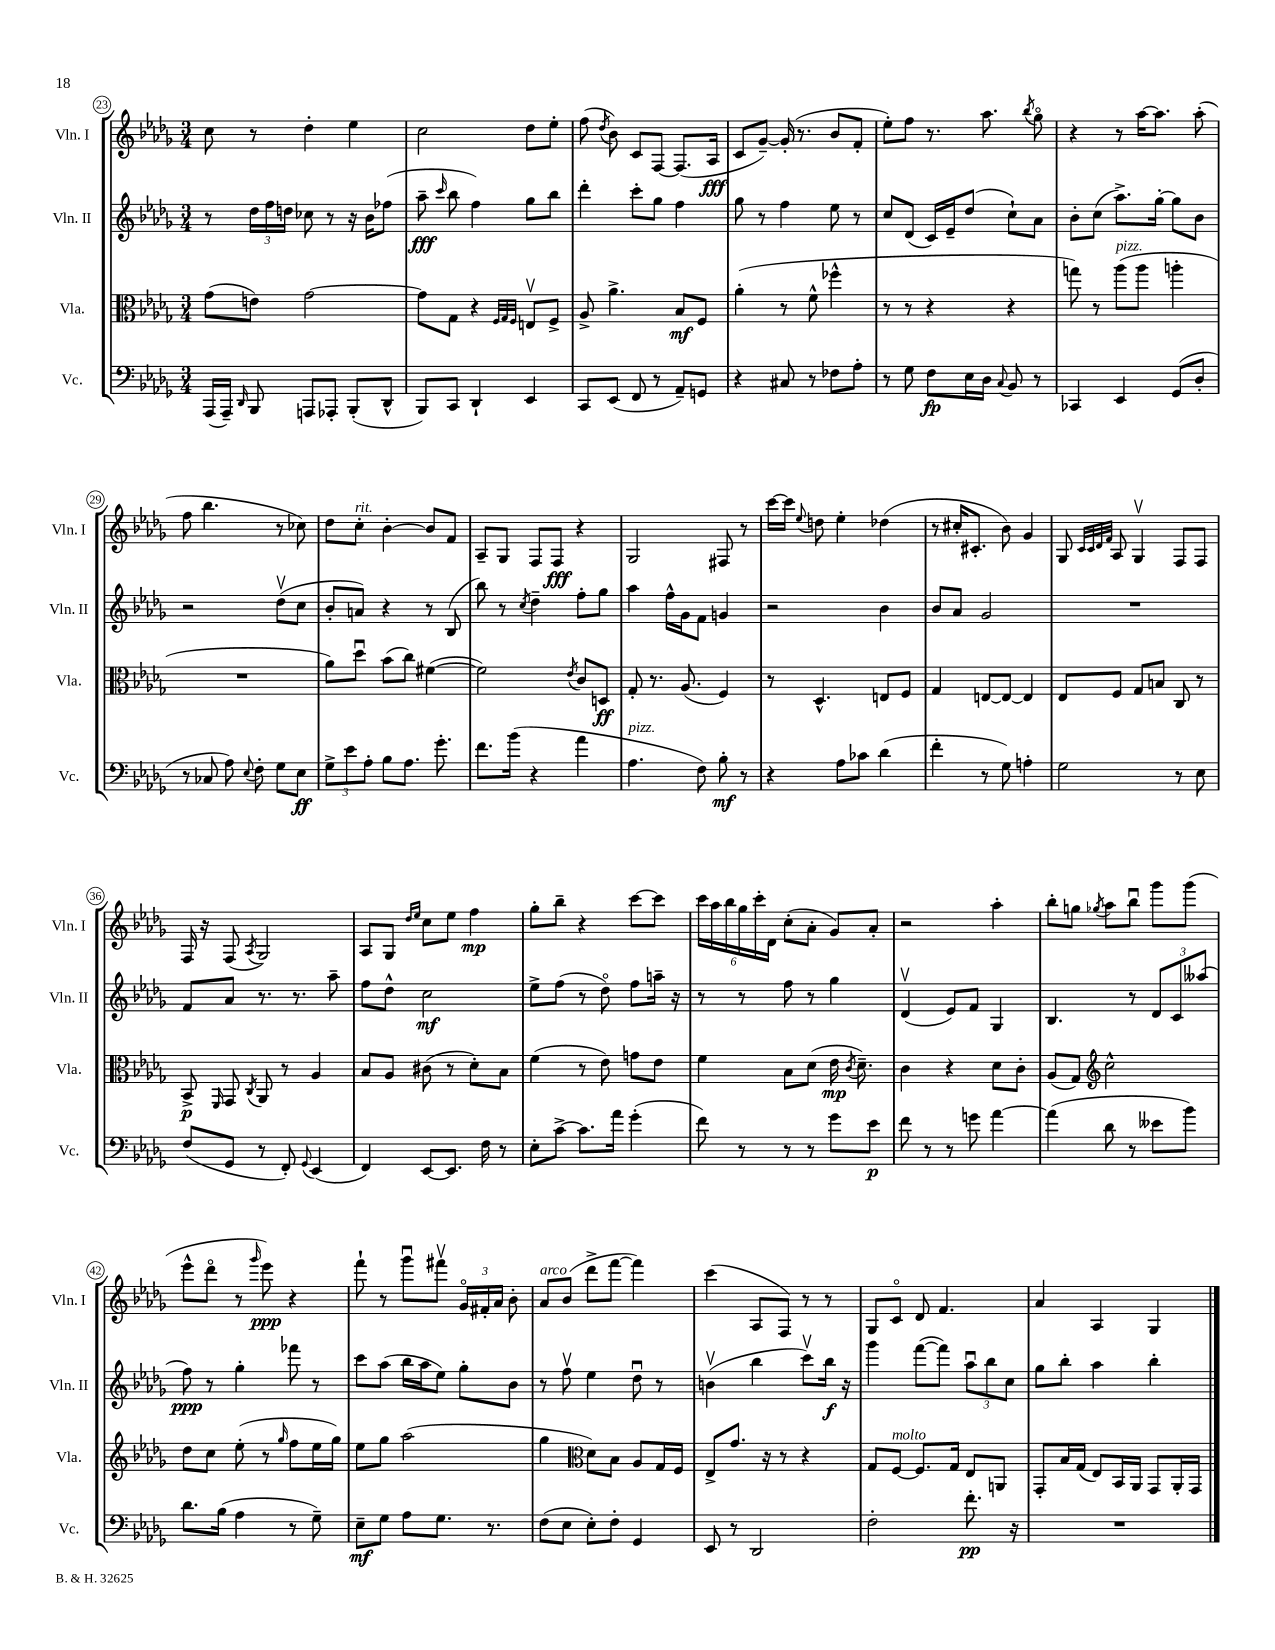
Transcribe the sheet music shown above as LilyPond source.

<<
\new StaffGroup <<
\new Staff = "s0" \with { instrumentName = "Vln. I" shortInstrumentName = "Vln. I" } {
    \clef treble \key des \major \numericTimeSignature \time 3/4
    \autoBeamOff c''8 r8 des''4-. ees''4 |
    c''2 des''8[ ees''8]-. |
    f''8( \acciaccatura { des''8 } bes'8) c'8[ f8]~ f8.[( aes16]\fff |
    c'8[ ges'8]~--) ges'16-.( r8. bes'8[ f'8]-. |
    ees''8[-.) f''8] r8. aes''8. \acciaccatura { bes''8 } ges''8\flageolet |
    r4 r8 aes''16[~ aes''8.] aes''8-.( |
    f''8 bes''4. r8 ces''8) |
    des''8[ c''8]-.^\markup { \italic "rit." } bes'4~-. bes'8[ f'8] |
    aes8[-- ges8] f8[ f8]\fff r4 |
    ges2 fis8 r8 |
    c'''16[~ c'''16] \appoggiatura { ees''8 } d''8 ees''4-. des''4( |
    r8 cis''16[-. cis'8.]-. bes'8) ges'4 |
    ges8 \grace { c'32[ c'32 des'32 f'32] } aes8 ges4\upbow f8[ f8] |
    f16 r16 f8( \acciaccatura { aes8 } ges2) |
    aes8[ ges8] \grace { des''16[ ees''16] } c''8[ ees''8] f''4\mp |
    ges''8[-. bes''8]-- r4 c'''8[~ c'''8] |
    \tuplet 6/4 { c'''16[ aes''16 bes''16 ges''16 c'''16-. des'16] } c''8[-.( aes'8]-. ges'8[) aes'8]-. |
    r2 aes''4-. |
    bes''8[-. g''8] \acciaccatura { ges''8 } aes''8[ bes''8]\downbow ges'''8[ ges'''8]( |
    ees'''8[-^ des'''8]\flageolet r8 \grace { ges'''16 } ees'''8\ppp) r4 |
    f'''8-! r8 ges'''8[\downbow fis'''8]\upbow \tuplet 3/2 { ges'16[\flageolet fis'16-. aes'16] } bes'8-. |
    aes'8[^\markup { \italic "arco" } bes'8]( des'''8[-> f'''8]~ f'''4) |
    c'''4( aes8[ f8]) r8 r8 |
    ges8[ c'8]\flageolet des'8 f'4. |
    aes'4 aes4 ges4 \bar "|." |
}
\new Staff = "s1" \with { instrumentName = "Vln. II" shortInstrumentName = "Vln. II" } {
    \clef treble \key des \major \numericTimeSignature \time 3/4
    \autoBeamOff r8 \tuplet 3/2 { des''16[ f''16 d''16] } ces''8 r8 r16 bes'16[ fes''8]( |
    aes''8--\fff \grace { c'''16 } bes''8 f''4) ges''8[ bes''8] |
    des'''4-. c'''8[-. ges''8] f''4 |
    ges''8 r8 f''4 ees''8 r8 |
    c''8[ des'8]( c'16[) ees'16-- des''8]( c''8[-!) aes'8] |
    bes'8[-. c''8]( aes''8.[->) ges''16]~-. ges''8[ bes'8] |
    r2 des''8[\upbow( c''8] |
    bes'8[-. a'8]) r4 r8 bes8( |
    bes''8) r8 \acciaccatura { c''8 } des''4-- f''8[-. ges''8] |
    aes''4 f''16[-^ ges'16 f'8] g'4 |
    r2 bes'4 |
    bes'8[ aes'8] ges'2 |
    R2. |
    f'8[ aes'8] r8. r8. aes''8-- |
    f''8[ des''8]-^ c''2\mf |
    ees''8[-> f''8]( r8 des''8\flageolet) f''8[ a''16]-- r16 |
    r8 r8 f''8 r8 ges''4 |
    des'4\upbow( ees'8[) f'8] ges4 |
    bes4. r8 \tuplet 3/2 { des'8[ c'8 aeses''8]( } |
    f''8\ppp) r8 ges''4-. fes'''8 r8 |
    c'''8[ aes''8]( bes''16[ aes''16 ees''8]) ges''8[-. bes'8] |
    r8 f''8\upbow ees''4 des''8\downbow r8 |
    b'4\upbow( bes''4 c'''8[\upbow) bes''16]\f r16 |
    ges'''4 f'''8[~( f'''8]) \tuplet 3/2 { aes''8[\downbow bes''8 c''8] } |
    ges''8[ bes''8]-. aes''4 bes''4-. \bar "|." |
}
\new Staff = "s2" \with { instrumentName = "Vla." shortInstrumentName = "Vla." } {
    \clef alto \key des \major \numericTimeSignature \time 3/4
    \autoBeamOff ges'8[( e'8]) ges'2~ |
    ges'8[ ges8] r4 \grace { f32[ ges32 f32] } e8[\upbow f8]-> |
    aes8-> aes'4.-> bes8[\mf f8] |
    aes'4-.( r8 f'8-^ fes''4-^ |
    r8 r8 r4 r4 |
    g''8) r8 aes''8[^\markup { \italic "pizz." }( aes''8] a''4-. |
    R2. |
    aes'8[) des''8]\downbow bes'8[( c''8]) fis'4~( |
    fis'2) \acciaccatura { ees'8 } c'8[ d8]\ff |
    ges8-. r8. aes8.( f4) |
    r8 des4.-^ e8[ f8] |
    ges4 e8[~ e8]~ e4 |
    ees8[ f8] ges8[ b8] c8 r8 |
    bes,8->\p \grace { f,16 } ges,8 \acciaccatura { c8 } aes,8 r8 aes4 |
    bes8[ aes8] cis'8( r8 des'8[-.) bes8] |
    f'4( r8 ees'8) g'8[ ees'8] |
    f'4 bes8[ des'8]( ees'16\mp \acciaccatura { c'8 } des'8.--) |
    c'4 r4 des'8[ c'8]-. |
    aes8[( ges8]) \clef treble c''2-^ |
    des''8[ c''8] ees''8-.( r8 \grace { ges''16 } f''8[ ees''16 ges''16]) |
    ees''8[ ges''8] aes''2( |
    ges''4 \clef alto des'8[) bes8] aes8[ ges16 f16] |
    ees8[-> ges'8.] r16 r8 r4 |
    ges8[ f8]~^\markup { \italic "molto" } f8.[ ges16] ees8[ a,8] |
    ges,8[-. bes16 ges16]( ees8[) bes,16 aes,16] ges,8[ aes,16-. ges,16] \bar "|." |
}
\new Staff = "s3" \with { instrumentName = "Vc." shortInstrumentName = "Vc." } {
    \clef bass \key des \major \numericTimeSignature \time 3/4
    \autoBeamOff aes,,16[( aes,,16]--) \grace { des,16 } bes,,8 a,,8[ aes,,8]-. bes,,8[-.( des,8]-^ |
    bes,,8[) c,8] des,4-! ees,4 |
    c,8[ ees,8]( f,8 r8 aes,8[--) g,8] |
    r4 cis8 r8 fes8[ aes8]-. |
    r8 ges8 f8[\fp ees16 des16] \appoggiatura { c8 } bes,8 r8 |
    ces,4 ees,4 ges,8[( des8]-. |
    r8 ces8 aes8) \appoggiatura { ees8 } f8-. ges8[ ees8]\ff |
    \tuplet 3/2 { ges8[-> ees'8 aes8]-. } bes8[ aes8.] ges'8.-. |
    f'8.[ bes'16]( r4 aes'4 |
    aes4.^\markup { \italic "pizz." } f8) bes8-.\mf r8 |
    r4 aes8[ ces'8] des'4( |
    f'4-. r8 ges8) a4-. |
    ges2 r8 ees8 |
    f8[( ges,8] r8 f,8-.) \appoggiatura { ges,8 } ees,4( |
    f,4) ees,8[~ ees,8.] f16 r8 |
    ees8[-. c'8]~-> c'8.[ aes'16] ges'4-.( |
    f'8) r8 r8 r8 ges'8[ ees'8]\p |
    f'8 r8 r8 g'8 aes'4~ |
    aes'4( des'8 r8 eeses'8[ bes'8]) |
    des'8.[ bes16]( aes4 r8 ges8--) |
    ees8[--\mf ges8] aes8[ ges8.] r8. |
    f8[( ees8] ees8[-.) f8]-. ges,4 |
    ees,8 r8 des,2 |
    f2-. f'8.-.\pp r16 |
    R2. \bar "|." |
}
>>
>>
\layout { \context { \Score currentBarNumber = #23 \override BarNumber.stencil = #(make-stencil-circler 0.1 0.3 ly:text-interface::print) } }
